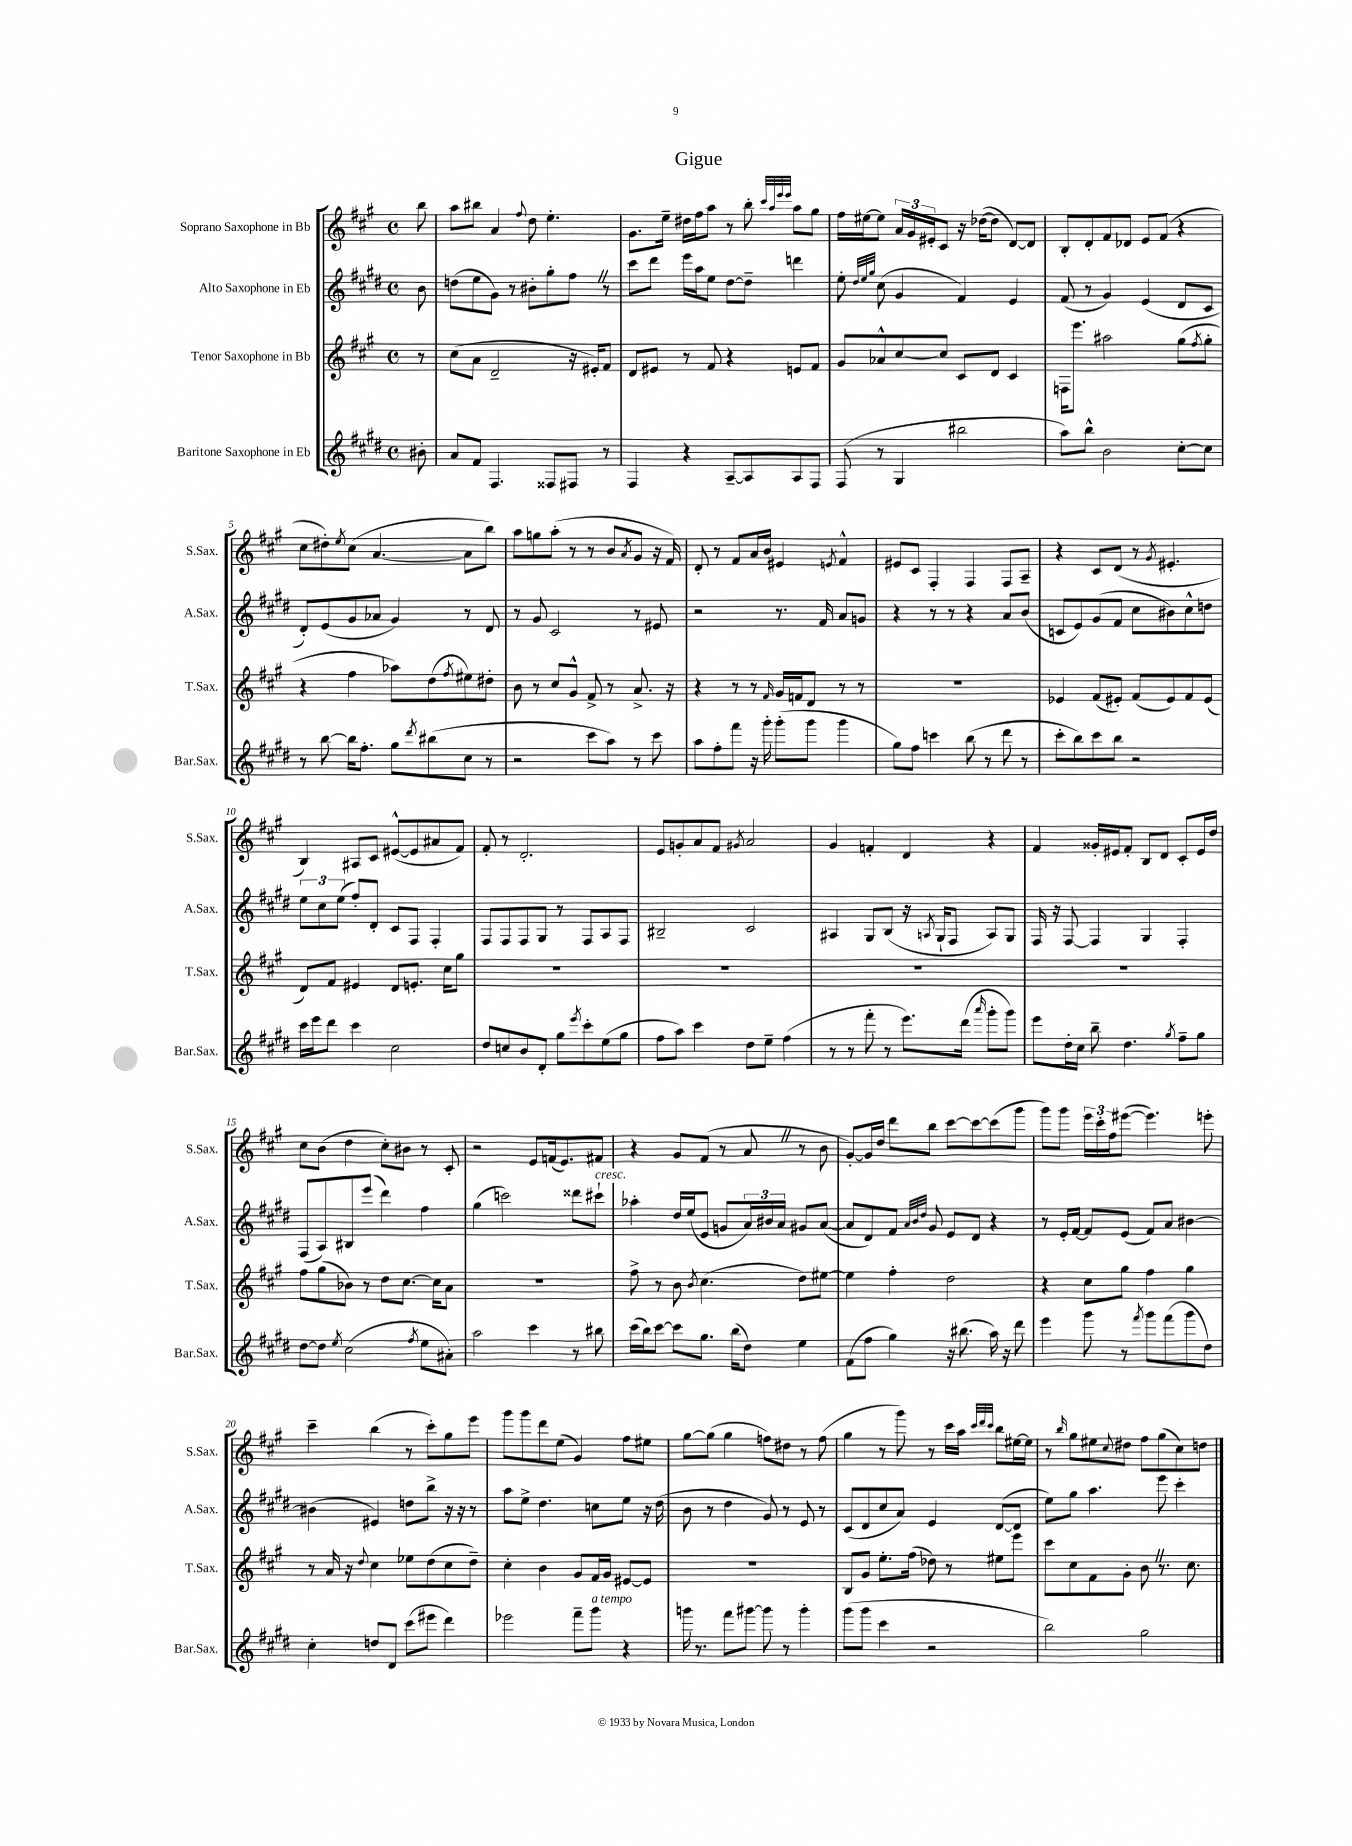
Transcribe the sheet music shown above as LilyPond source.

\header { title = "Gigue" }
<<
\new StaffGroup <<
\new Staff = "s0" \with { instrumentName = "Soprano Saxophone in Bb" shortInstrumentName = "S.Sax." } {
    \clef treble \key a \major \defaultTimeSignature \time 4/4 \partial 8
    b''8 |
    a''8 bis''8 a'4 \appoggiatura { fis''8 } d''8 e''4.-. |
    gis'8. e''16-- dis''16 fis''16 a''8 r8 b''8-. \grace { cis'''32 a''32 e'''32 e'''32 } a''8 gis''8 |
    fis''16 eis''16~ eis''8 \tuplet 3/2 { a'16 gis'16 eis'16-. } cis'8 r16 des''16~( des''8 d'8~) d'8 |
    b8-. d'8-. fis'8 des'8 e'8 fis'8( r4 |
    cis''8 dis''8-.) \acciaccatura { e''8 } cis''8( a'4.~ a'8 b''8) |
    a''8 g''8 a''8-.( r8 r8 b'8 \acciaccatura { a'8 } gis'8 r16 fis'16) |
    d'8-. r8 fis'8 a'16 b'16 eis'4 \acciaccatura { e'8 } fis'4-^ |
    eis'8 cis'8 fis4-. fis4 fis8 a8-- |
    r4 cis'8 d'8( r8 \acciaccatura { gis'8 } eis'4.-. |
    b4) ais8 cis'8 eis'8~-^( eis'8 ais'8 fis'8) |
    fis'8-. r8 d'2.-. |
    e'8 g'8-. a'8 fis'8 \acciaccatura { gis'8 } a'2 |
    gis'4 f'4-. d'4 r4 |
    fis'4 gisis'16-. eis'16 fis'8-. b8 d'8 cis'8-. eis'16 d''16 |
    cis''8 b'8( d''4 cis''8-.) bis'8 r8 cis'8-. |
    r2 e'8 f'16( e'8.) fis'8 |
    r4 gis'8 fis'8( r8 a'8 \once \override BreathingSign.text = \markup { \musicglyph "scripts.caesura.straight" } \breathe r8 b'8 |
    gis'8~-.) gis'16 d''16 d'''8 b''8 cis'''8~ cis'''8~ cis'''8( gis'''8 |
    gis'''8) gis'''8 \tuplet 3/2 { e'''16 cis'''16-. fis''16 } eis'''8~( eis'''4.) e'''8-. |
    cis'''4-- b''4( r8 cis'''8-.) gis''8 e'''8 |
    gis'''8 gis'''8 d'''8 e''8( gis'4) fis''8 eis''8 |
    gis''8~ gis''8( gis''4 f''8) dis''8 r8 f''8( |
    gis''4 r8 gis'''8) r8 cis'''16 a''16 \grace { cis'''32 d'''32 cis'''32 } b''8 eis''16~ eis''16 |
    r8 \grace { b''16 } gis''8 eis''8 \appoggiatura { cis''8 } dis''8 fis''8 gis''8( cis''8) d''8 \bar "|." |
}
\new Staff = "s1" \with { instrumentName = "Alto Saxophone in Eb" shortInstrumentName = "A.Sax." } {
    \clef treble \key e \major \defaultTimeSignature \time 4/4 \partial 8
    b'8 |
    d''8( e''8 gis'8) r8 bis'8-. gis''8-. fis''8 \once \override BreathingSign.text = \markup { \musicglyph "scripts.caesura.straight" } \breathe r8 |
    cis'''8 dis'''8 e'''16 a''16 e''8 dis''8~ dis''8-- d'''4 |
    e''8-. \grace { dis''32 e''32 gis''32 } cis''8( gis'4 fis'4) e'4 |
    fis'8( r8 gis'4) e'4( dis'8 cis'8 |
    dis'8-.) e'8( gis'8 aes'8 gis'4) r8 dis'8 |
    r8 gis'8 cis'2 r8 eis'8 |
    r2 r8. fis'16 a'8 g'8 |
    r4 r8 r8 r4 a'8 b'8( |
    c'8 e'8) gis'8( fis'8 cis''8 bis'8) cis''8-^ d''8 |
    \tuplet 3/2 { e''8 cis''8 e''8( } fis''8-.) dis'8-. cis'8 fis8 fis4-. |
    fis8 fis8 fis8 gis8 r8 fis8 a8 fis8 |
    bis2-- cis'2 |
    ais4 gis8 b8( r16 \acciaccatura { a8 } gis16-! fis8 a8) gis8 |
    fis16 r16 fis8~ fis4 gis4 fis4-. |
    fis8( a8) bis8 e'''8( dis'''4) fis''4 |
    gis''4( c'''2) disis'''8 cis'''8-!^\markup { \italic "cresc." } |
    aes''4-. dis''16 e''16( e'8 g'8 \tuplet 3/2 { a'16) bis'16 a'16 } gis'8 a'8~( |
    a'8 dis'8) fis'8 \grace { a'32 b'32 dis''32 } gis'8 e'8 dis'8 r4 |
    r8 e'16-. fis'16~ fis'8 e'8( fis'8) a'8 bis'4~ |
    bis'4( eis'4) d''8 b''8-> r16 r16 r8 |
    a''8 e''8-> dis''4. c''8 e''8 r16 dis''16( |
    b'8 r8 dis''4 gis'8) r8 e'8 r8 |
    cis'8( dis'8 cis''8 a'8) e'4 dis'8~( dis'8 |
    e''8) gis''8 a''4. e'''8 cis'''4-. \bar "|." |
}
\new Staff = "s2" \with { instrumentName = "Tenor Saxophone in Bb" shortInstrumentName = "T.Sax." } {
    \clef treble \key a \major \defaultTimeSignature \time 4/4 \partial 8
    r8 |
    cis''8( a'8 d'2-- r16 eis'16-.) fis'8 |
    d'8 eis'8 r8 fis'8 r4 e'8 fis'8 |
    gis'8 aes'8-^ cis''8~ cis''8 cis'8 d'8 cis'4 |
    f16 e'''8. ais''2 gis''8( \acciaccatura { fis''8 } gis''8-. |
    r4 fis''4 aes''8) d''8( \acciaccatura { fis''8 } eis''8) dis''8-. |
    b'8 r8 cis''8 gis'8-^ fis'8-> r8 a'8.-> r16 |
    r4 r8 r8 \grace { fis'16 } gis'16 f'16 d'8 r8 r8 |
    R1 |
    ees'4 fis'8( eis'8-.) fis'8( eis'8) fis'8 eis'8( |
    d'8) fis'8 eis'4 d'8 e'8.-. cis''16 gis''8 |
    R1 |
    R1 |
    R1 |
    R1 |
    fis''8 gis''8( bes'8) r8 d''8 cis''8.~ cis''16 a'8 |
    R1 |
    fis''8-> r8 b'8 \acciaccatura { b'8 } cis''4.( d''8) eis''8~ |
    eis''4 fis''4-. d''2 |
    r4 cis''8 gis''8 fis''4 gis''4 |
    r8 a'16 r16 \appoggiatura { d''8 } cis''4 ees''8 d''8( cis''8 d''8--) |
    cis''4-. b'4 gis'8 fis'16 gis'16 eis'8~ eis'8 |
    R1 |
    b8 gis'8 e''8.-. fis''16( des''8) r8 eis''8 e'''8 |
    cis'''8 cis''8 fis'8 gis'8-. b'8 \once \override BreathingSign.text = \markup { \musicglyph "scripts.caesura.straight" } \breathe r8. cis''8. \bar "|." |
}
\new Staff = "s3" \with { instrumentName = "Baritone Saxophone in Eb" shortInstrumentName = "Bar.Sax." } {
    \clef treble \key e \major \defaultTimeSignature \time 4/4 \partial 8
    bis'8-. |
    a'8 fis'8 fis4. fisis8 fis8 r8 |
    fis4 r4 a8~-- a8 a8 fis8 |
    fis8( r8 gis4 bis''2 |
    a''8) b''8-^ b'2 cis''8~-. cis''8 |
    r8 b''8~ b''16 fis''8.-. gis''8 \acciaccatura { dis'''8 } bis''8( cis''8 r8 |
    r2 cis'''8 a''8) r8 cis'''8 |
    a''8 fis''8-. fis'''8 r16 gis'''16-. gis'''8-.( gis'''8 gis'''4 |
    gis''8) fis''8 c'''4 b''8( r8 dis'''8 r8 |
    cis'''8-. b''8) cis'''8 b''8 r2 |
    cis'''16 e'''16 dis'''8 cis'''4 cis''2 |
    dis''8 c''8 b'8 dis'8-. gis''8 \acciaccatura { e'''8 } cis'''8-. e''8( gis''8 |
    fis''8 a''8) cis'''4 dis''8 e''8-- fis''4( |
    r8 r8 fis'''8-. r8 e'''8.) dis'''16( \grace { a'''16 } gis'''8-. gis'''8) |
    e'''8 dis''16-. cis''16 b''8-- dis''4. \acciaccatura { gis''8 } fis''8-- gis''8 |
    dis''8~ dis''8 \acciaccatura { e''8 } cis''2( \acciaccatura { fis''8 } e''8 ais'8-.) |
    a''2 cis'''4 r8 bis''8 |
    cis'''16( b''16) cis'''8~ cis'''8 gis''8. b''16( dis''8) e''4 |
    fis'8( fis''8 gis''4) r16 bis''8.( a''16) r16 dis'''8 |
    e'''4 gis'''8 r8 \acciaccatura { fis'''8 } gis'''8 fis'''8( gis'''8 dis''8) |
    cis''4-. d''8 dis'8 cis'''8( eis'''8 dis'''4) |
    ees'''2 fis'''8-- gis'''8^\markup { \italic "a tempo" } r4 |
    g'''16 r8. fis'''8 gis'''8~ gis'''8 r8 gis'''4-. |
    gis'''8( gis'''8 cis'''4 r2 |
    b''2) gis''2 \bar "|." |
}
>>
>>
